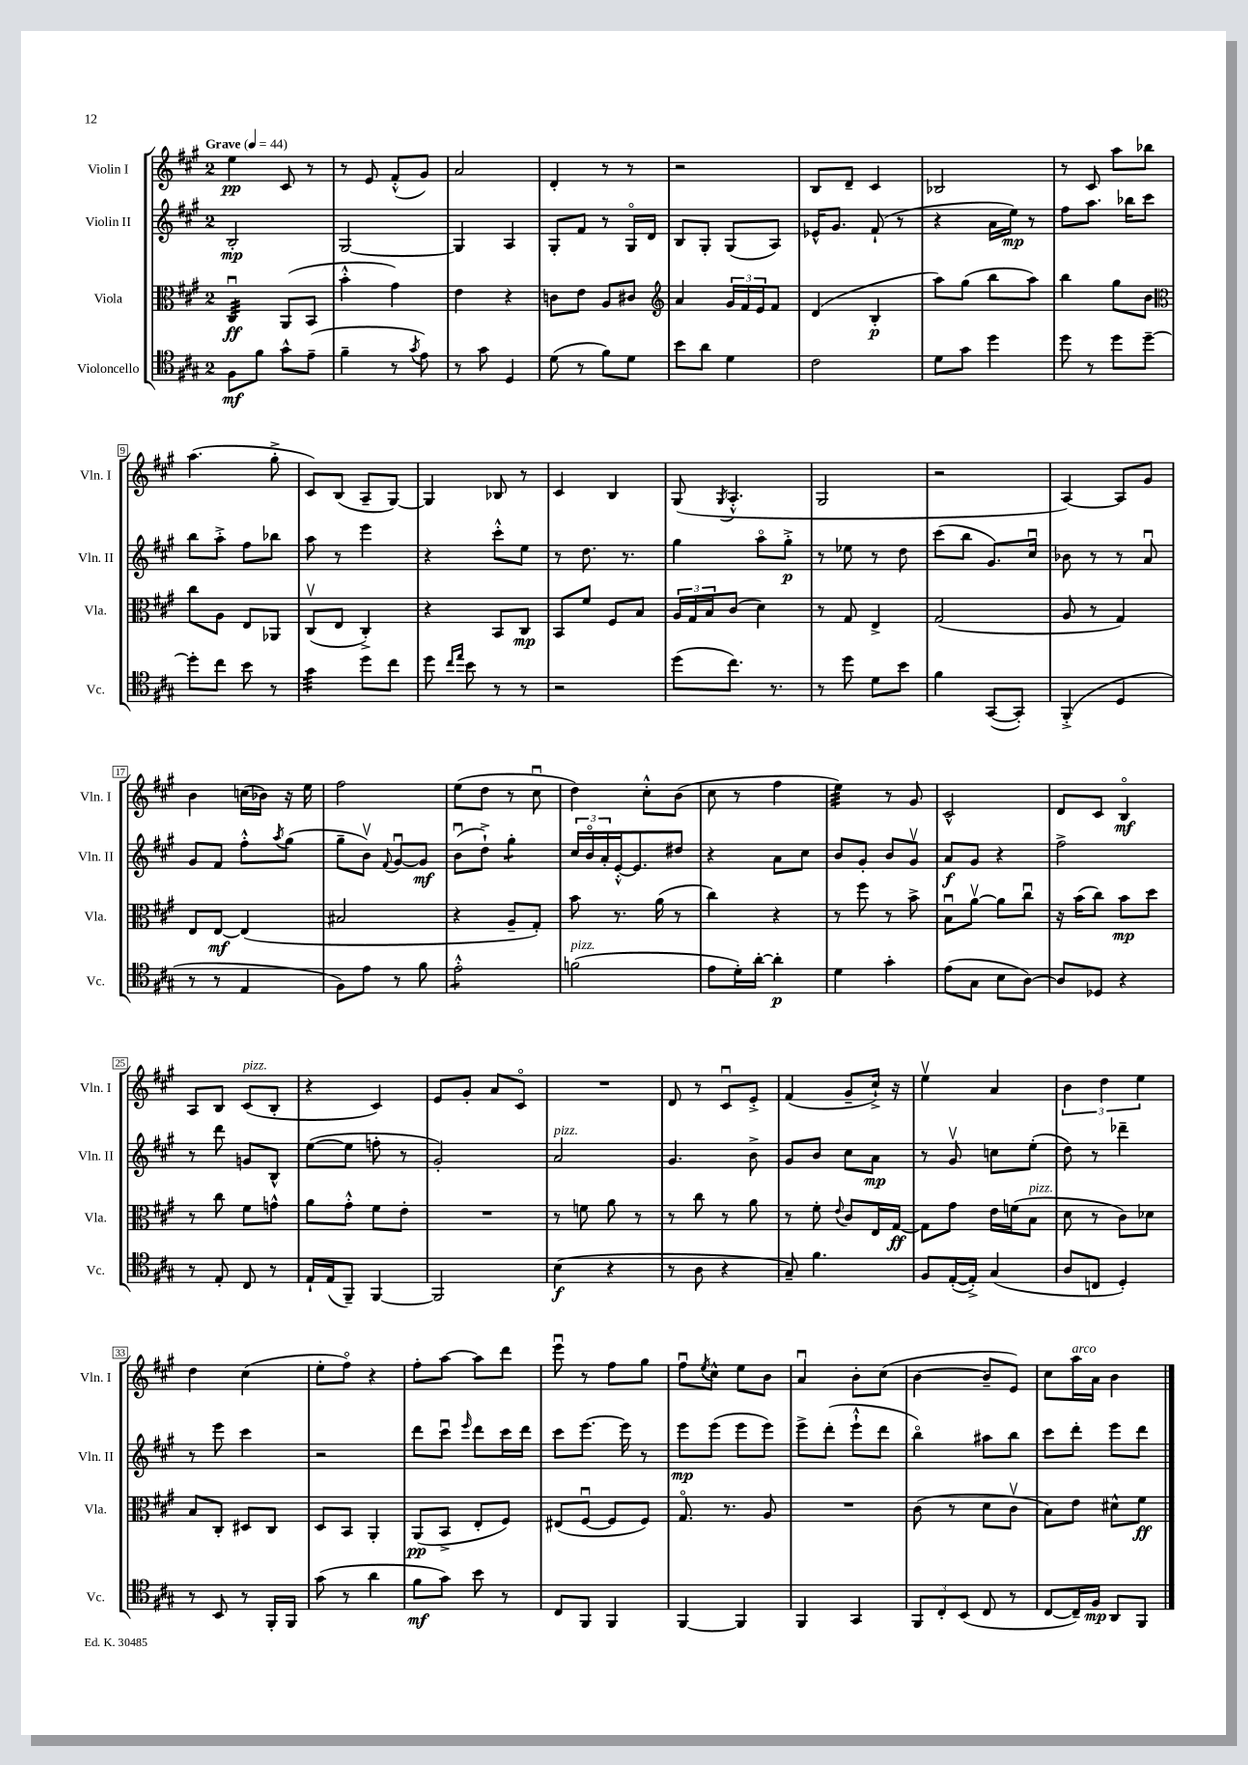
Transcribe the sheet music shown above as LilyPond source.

<<
\new StaffGroup <<
\new Staff = "s0" \with { instrumentName = "Violin I" shortInstrumentName = "Vln. I" } {
    \clef treble \key a \major \once \override Staff.TimeSignature.style = #'single-digit \time 2/4 \tempo "Grave" 4 = 44
    e''4\pp cis'8 r8 |
    r8 e'8 fis'8-.-^( gis'8) |
    a'2 |
    d'4-. r8 r8 |
    r2 |
    b8 d'8-- cis'4 |
    bes2 |
    r8 cis'8 a''8 bes''8 |
    a''4.( gis''8-.-> |
    cis'8) b8( a8-- gis8~) |
    gis4 bes8 r8 |
    cis'4 b4 |
    gis8( \acciaccatura { gis8 } a4.-.-^ |
    gis2 |
    r2 |
    a4~) a8 gis'8 |
    b'4 c''16( bes'16) r16 e''16 |
    fis''2 |
    e''8( d''8 r8 cis''8\downbow |
    d''4) cis''8-.-^ b'8( |
    cis''8 r8 fis''4 |
    e''4:32) r8 gis'8 |
    cis'2-^ |
    d'8 cis'8 b4\flageolet\mf |
    a8 b8 cis'8^\markup { \italic "pizz." }( b8-. |
    r4 cis'4) |
    e'8 gis'8-. a'8 cis'8\flageolet |
    R2 |
    d'8 r8 cis'8\downbow e'8-.-> |
    fis'4( gis'8-- cis''16-!->) r16 |
    e''4\upbow a'4 |
    \tuplet 3/2 { b'4 d''4 e''4 } |
    d''4 cis''4( |
    e''8-. fis''8\flageolet) r4 |
    fis''8-. a''8~ a''8 d'''8 |
    e'''8\downbow r8 fis''8 gis''8 |
    fis''8\downbow \acciaccatura { e''8 } cis''8-^ e''8 b'8 |
    a'4\downbow b'8-. cis''8( |
    b'4~ b'8-- e'8) |
    cis''8 a''16^\markup { \italic "arco" } a'16 b'4 \bar "|." |
}
\new Staff = "s1" \with { instrumentName = "Violin II" shortInstrumentName = "Vln. II" } {
    \clef treble \key a \major \once \override Staff.TimeSignature.style = #'single-digit \time 2/4
    b2-.\mp |
    gis2~ |
    gis4 a4 |
    gis8-. fis'8 r8 gis16\flageolet d'16 |
    b8 gis8-. gis8( a8) |
    ees'16-^ gis'8. fis'8-!( r8 |
    r4 a'16 e''16\mp) r8 |
    fis''8 a''8. bes''16 cis'''8 |
    b''8 a''8-.-> fis''8 bes''8 |
    a''8 r8 e'''4 |
    r4 cis'''8-.-^ e''8 |
    r8 d''8. r8. |
    gis''4 a''8\flageolet gis''8-.->\p |
    r8 ees''8 r8 d''8 |
    cis'''8( b''8 gis'8.) cis''16\downbow |
    bes'8 r8 r8 a'8\downbow |
    gis'8 fis'8 fis''8-.-^ \acciaccatura { a''8 } gis''8( |
    gis''8-- b'8\upbow) \appoggiatura { fis'8 } gis'8~\downbow gis'8\mf |
    b'8\downbow( d''8-!->) gis''4:8-. |
    \tuplet 3/2 { cis''16 b'16\flageolet a'16-. } e'16~-.-^ e'8. dis''8 |
    r4 a'8 cis''8 |
    b'8 gis'8-. b'8 gis'8\upbow |
    a'8\f gis'8 r4 |
    fis''2-> |
    r8 d'''8 g'8 b8-^ |
    e''8~( e''8 f''8-. r8 |
    gis'2-.) |
    a'2^\markup { \italic "pizz." } |
    gis'4. b'8-> |
    gis'8 b'8 cis''8 a'8\mp |
    r8 gis'8\upbow c''8 e''8-.( |
    d''8) r8 des'''4-- |
    r8 e'''8 cis'''4 |
    r2 |
    d'''8 cis'''8\downbow \grace { e'''16 } d'''8 cis'''16 d'''16 |
    cis'''8 e'''8.~ e'''16 r8 |
    e'''8\mp e'''8( e'''8 e'''8) |
    e'''8-> d'''8-.( e'''8-!-^ d'''8 |
    b''4\flageolet) ais''8 b''8 |
    cis'''8 d'''8-. e'''8 d'''8 \bar "|." |
}
\new Staff = "s2" \with { instrumentName = "Viola" shortInstrumentName = "Vla." } {
    \clef alto \key a \major \once \override Staff.TimeSignature.style = #'single-digit \time 2/4
    cis4:32\downbow\ff a,8( b,8 |
    b'4-.-^ gis'4) |
    e'4 r4 |
    c'8 e'8 a8 cis'8 |
    \clef treble a'4 \tuplet 3/2 { gis'16 fis'16 e'16 } fis'8 |
    d'4( b4-.\p |
    a''8) gis''8( b''8 a''8) |
    b''4 gis''8 b'8 |
    \clef alto cis''8 a8 e8 aes,8 |
    cis8\upbow( e8 cis4-.->) |
    r4 b,8 cis8\mp |
    b,8 fis'8 fis8 b8 |
    \tuplet 3/2 { a16 gis16 b16 } cis'8( d'4) |
    r8 gis8 e4-> |
    gis2( |
    a8 r8 gis4) |
    e8 e8~\mf e4( |
    bis2 |
    r4 a8-- gis8-.) |
    b'8 r8. a'16( r8 |
    cis''4) r4 |
    r8 fis''8 r8 b'8-> |
    b8\downbow a'8~\upbow a'8 cis''8\downbow |
    r16 b'16( cis''8) b'8\mp d''8 |
    r8 cis''8 fis'8 g'8-^ |
    a'8 gis'8-.-^ fis'8 e'8-. |
    R2 |
    r8 f'8 a'8 r8 |
    r8 cis''8 r8 a'8 |
    r8 fis'8-. \appoggiatura { e'8 } cis'8 e16 gis16~\ff |
    gis8 gis'8 e'16 f'16( b8^\markup { \italic "pizz." } |
    d'8 r8 cis'8) des'8 |
    b8 cis8-. dis8 cis8 |
    d8 b,8 a,4-. |
    a,8\pp( b,8-> e8-. fis8) |
    eis8( fis8~\downbow fis8 fis8) |
    gis8.\flageolet r8. a8 |
    R2 |
    cis'8( r8 d'8 cis'8\upbow |
    b8) e'8 dis'8-^ fis'8\ff \bar "|." |
}
\new Staff = "s3" \with { instrumentName = "Violoncello" shortInstrumentName = "Vc." } {
    \clef tenor \key a \major \once \override Staff.TimeSignature.style = #'single-digit \time 2/4
    fis8\mf fis'8 gis'8-^ e'8--( |
    fis'4-- r8 \acciaccatura { gis'8 } e'8) |
    r8 gis'8 d4 |
    d'8( r8 fis'8) d'8 |
    b'8 a'8 d'4 |
    cis'2 |
    d'8 gis'8 d''4 |
    d''8 r8 d''8 d''8~-- |
    d''8-. cis''8 b'8 r8 |
    gis'4:32 d''8 cis''8 |
    d''8 \grace { cis''16 e''16 } b'8 r8 r8 |
    r2 |
    d''8( cis''8.) r8. |
    r8 d''8 d'8 b'8 |
    fis'4 gis,8~( gis,8-.) |
    fis,4-.->( d4 |
    r8 r8 e4 |
    fis8) e'8 r8 fis'8 |
    e'2:8-.-^ |
    f'2^\markup { \italic "pizz." }( |
    e'8 d'16-.) a'16~-. a'4-.\p |
    d'4 gis'4-. |
    e'8( gis8 b8 a8~) |
    a8 des8 r4 |
    r8 e8-. cis8 r8 |
    e16-! e16( fis,8--) fis,4~ |
    fis,2 |
    b4\f( r4 |
    r8 a8 r4 |
    gis8--) fis'4. |
    fis8 e16~-.( e16-.->) gis4( |
    a8 c8 d4-.) |
    r8 b,8 r8 fis,16-. fis,16 |
    gis'8( r8 a'4 |
    fis'8\mf gis'8) b'8 r8 |
    cis8 fis,8 fis,4 |
    fis,4~ fis,4 |
    fis,4 gis,4 |
    \tuplet 3/2 { fis,8 cis8-. b,8( } cis8 r8 |
    cis8~ cis16--) fis16\mp a,8 fis,8 \bar "|." |
}
>>
>>
\layout { \context { \Score \override BarNumber.stencil = #(make-stencil-boxer 0.1 0.3 ly:text-interface::print) } }
